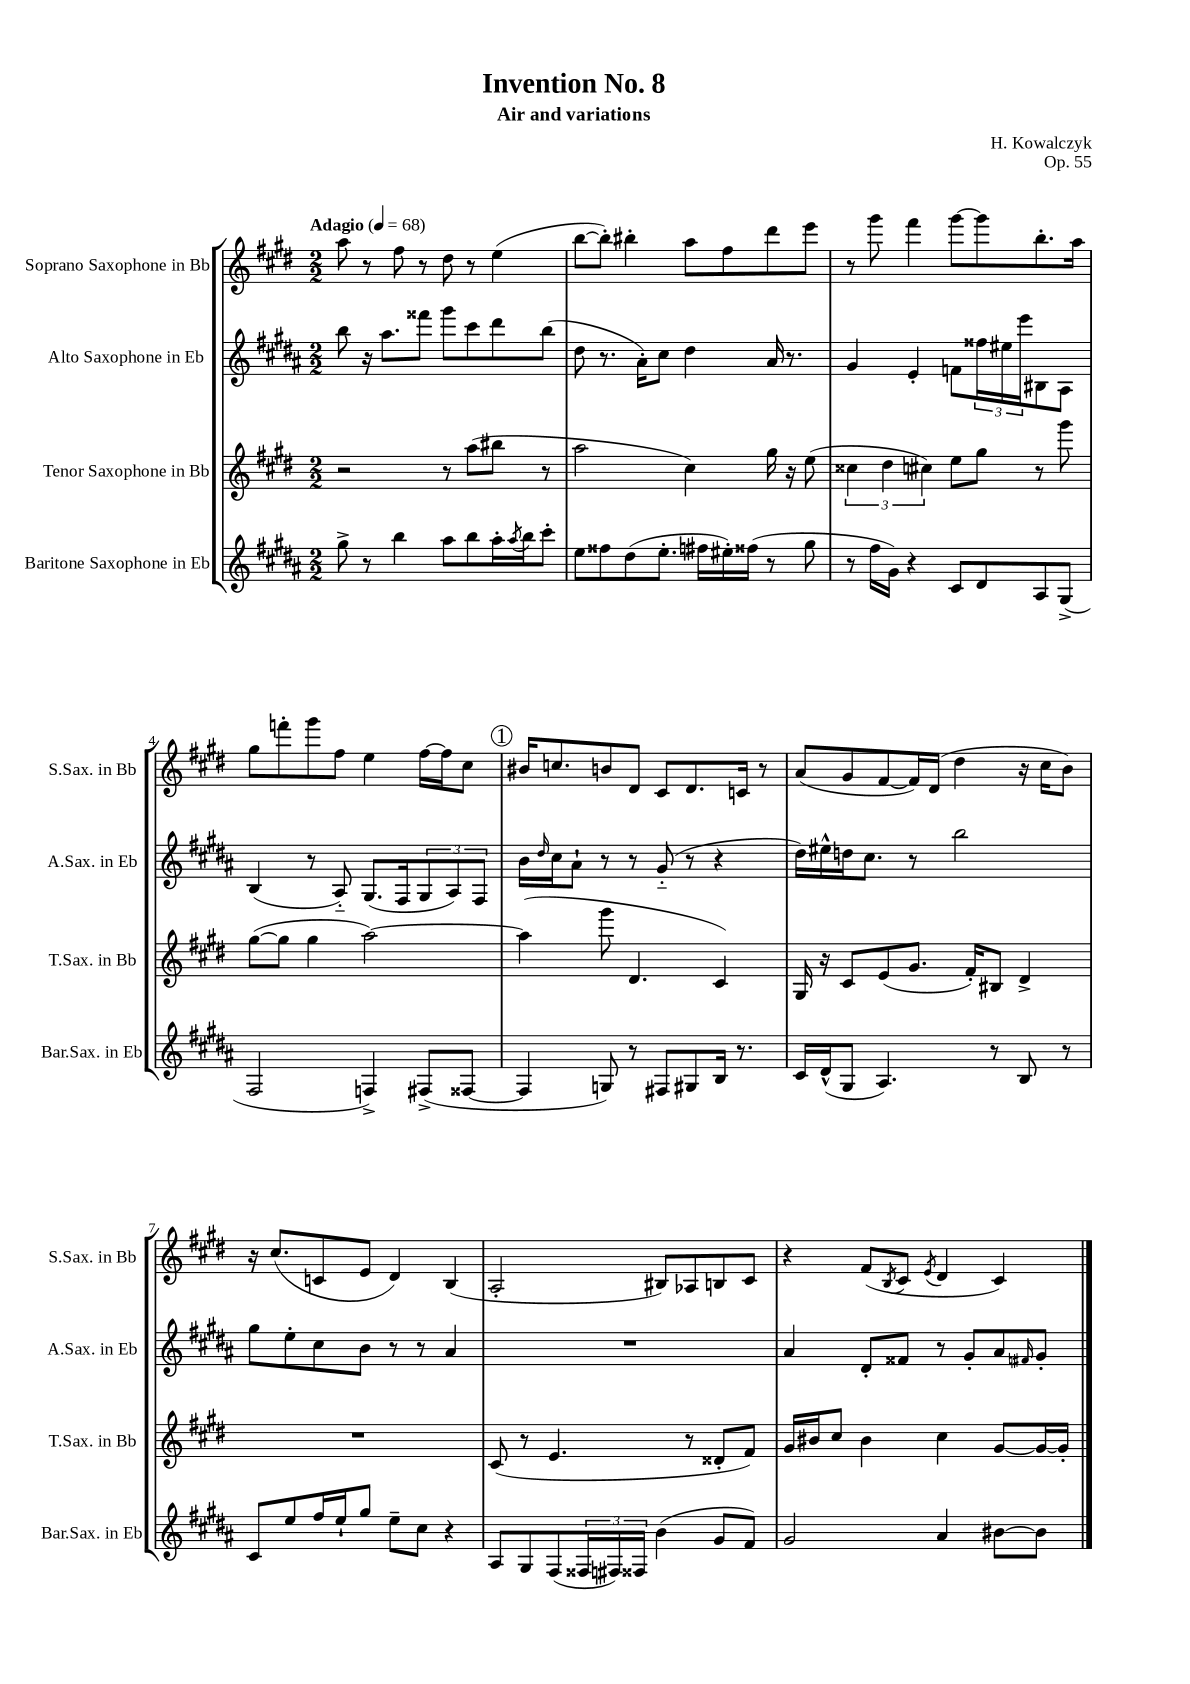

**kern	**kern	**kern	**kern
*staff4	*staff3	*staff2	*staff1
*clefG2	*clefG2	*clefG2	*clefG2
*k[f#c#g#d#a#]	*k[f#c#g#d#]	*k[f#c#g#d#a#]	*k[f#c#g#d#]
*M2/2	*M2/2	*M2/2	*M2/2
*MM68	*MM68	*MM68	*MM68
8gg#^	2r	8bb	8aa
8r	.	16r	8r
.	.	8.aa#	.
4bb	.	.	8ff#
.	.	8fff##	8r
8aa#	8r	8ggg#	8dd#
8bb	(8aa	8ccc#	8r
16aa#'	8bb#	8ddd#	(4ee
8qaa#	.	.	.
16bb	.	.	.
8ccc#'	8r	(8bb	.
=	=	=	=
8ee	2aa	8dd#	[8bb
8ff##	.	8.r	8bb'])
(8dd#	.	.	4bb#'
.	.	16a#')	.
8.ee'	.	8cc#	.
.	4cc#)	4dd#	8aa
16ff#	.	.	.
16ee#')	.	.	8ff#
(16ff##	.	.	.
8r	16gg#	16a#	8ddd#
.	16r	8.r	.
8gg#	(8ee	.	8eee
=	=	=	=
8r	6cc##	4g#	8r
16ff#	.	.	8ggg#
.	6dd#	.	.
16g#)	.	.	.
4r	.	4e'	4fff#
.	6cc#)	.	.
8c#	8ee	8f	[8ggg#
8d#	8gg#	24ff##	8ggg#]
.	.	24ee#	.
.	.	24eee	.
8A#	8r	8B#	8.bb'
(8G#^	8ggg#	8A#	.
.	.	.	16aa
=	=	=	=
2F#	([8gg#	(4B	8gg#
.	8gg#]	.	8fff'
.	4gg#	8r	8ggg#
.	.	8A#'~)	8ff#
4F^)	[2aa)	(8.G#	4ee
.	.	16F#	.
(8F#^	.	12G#	[16ff#
.	.	.	16ff#]
.	.	12A#)	.
[8F##	.	.	8cc#
.	.	12F#	.
=	=	=	=
4F##]	(4aa]	16b	16b#
.	.	16qqdd#	.
.	.	16cc#	8.cc
.	.	8a#`	.
8G)	8ggg#	8r	8b
8r	4.d#	8r	8d#
8F#	.	(8g#'~	8c#
8G#	.	8r	8.d#
16B	4c#)	4r	.
8.r	.	.	16c
.	.	.	8r
=	=	=	=
16c#	16G#	16dd#)	(8a
(16d#^^	16r	16ee#^^	.
8G#	8c#	16dd	8g#
.	.	8.cc#	.
4.A#)	(8e	.	[8f#
.	8.g#	8r	16f#])
.	.	.	(16d#
.	.	2bb	4dd#
.	16f#')	.	.
8r	8B#	.	.
8B	4d#^	.	16r
.	.	.	16cc#
8r	.	.	8b)
=	=	=	=
8c#	1r	8gg#	16r
.	.	.	(8.cc#
8ee	.	8ee'	.
16ff#	.	8cc#	8c
16ee`	.	.	.
8gg#	.	8b	8e
8ee~	.	8r	4d#)
8cc#	.	8r	.
4r	.	4a#	(4B
=	=	=	=
8A#	(8c#	1r	2A'
8G#	8r	.	.
(8F#	4.e	.	.
24F##	.	.	.
24F#)	.	.	.
24F##	.	.	.
(4b	.	.	8B#)
.	8r	.	8A-
8g#	8d##'	.	8B
8f#)	8f#)	.	8c#
=	=	=	=
2g#	16g#	4a#	4r
.	16b#	.	.
.	8cc#	.	.
.	4b#	8d#'	(8f#
.	.	.	8qB
.	.	8f##	8c#
.	.	.	8qe
4a#	4cc#	8r	4d#
.	.	8g#'	.
[8b#	[8g#	8a#	4c#)
.	.	16qqf#	.
8b#]	16g#_	8g#'	.
.	16g#']	.	.
==	==	==	==
*-	*-	*-	*-
